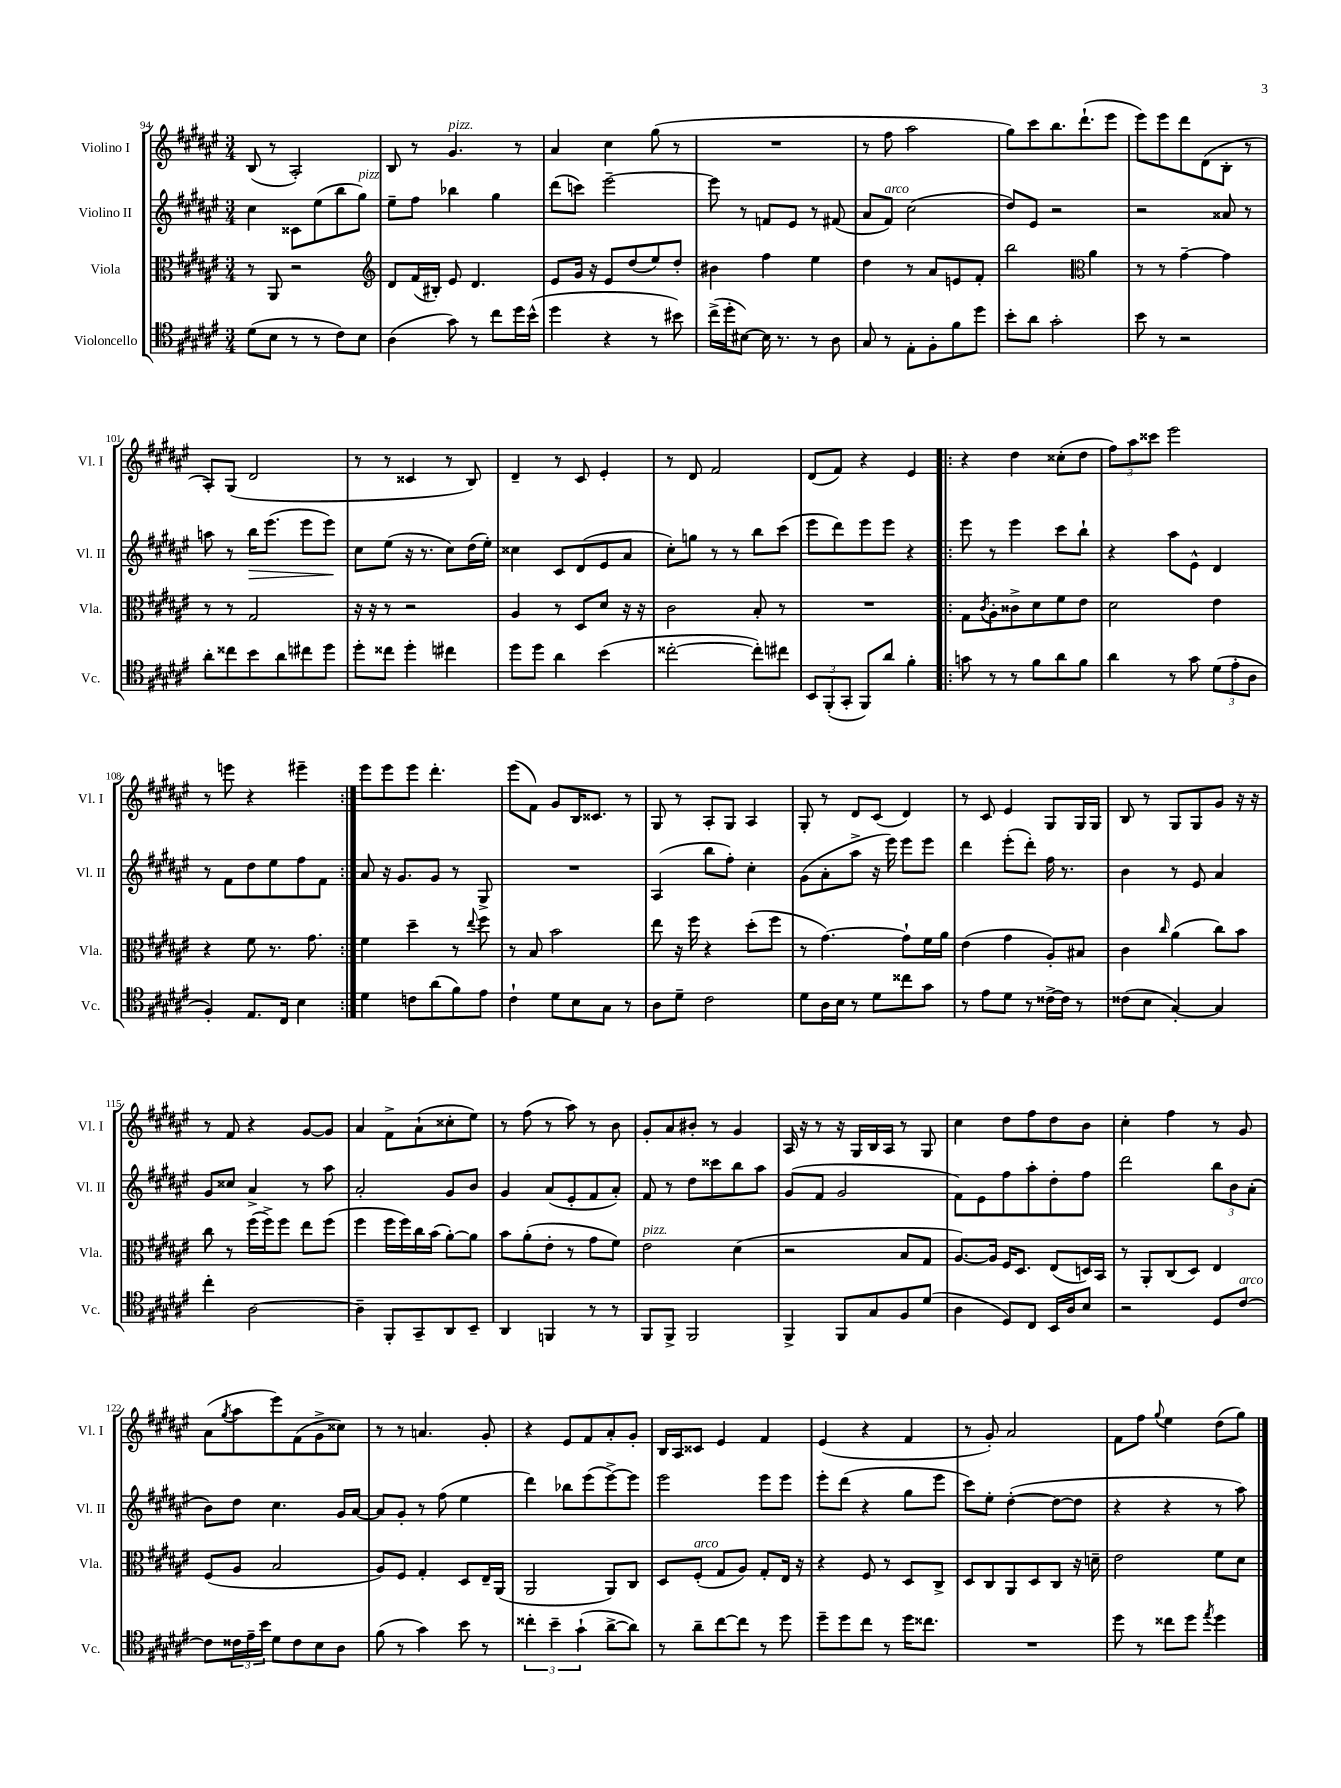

**kern	**kern	**kern	**kern
*staff4	*staff3	*staff2	*staff1
*clefC4	*clefC3	*clefG2	*clefG2
*k[f#c#g#d#a#e#]	*k[f#c#g#d#a#e#]	*k[f#c#g#d#a#e#]	*k[f#c#g#d#a#e#]
*M3/4	*M3/4	*M3/4	*M3/4
(8d#	8r	4cc#	(8B
8B	8AA#	.	8r
8r	2r	8c##	2A#')
8r	.	(8ee#	.
8c#)	.	8bb	.
8B	.	8gg#)	.
=	=	=	=
*	*clefG2	*	*
(4A#	8d#	8ee#~	8B
.	(16f#	8ff#	8r
.	16B#')	.	.
8g#)	8e#	4bb-	4.g#
8r	4.d#	.	.
8cc#	.	4gg#	.
16dd#	.	.	8r
(16b^^	.	.	.
=	=	=	=
4dd#	8e#	(8ddd#	4a#
.	16g#	8ccc)	.
.	16r	.	.
4r	8e#	[2eee#~	4cc#
.	(8dd#	.	.
8r	8ee#)	.	(8gg#
8b#)	8dd#'	.	8r
=	=	=	=
(16cc#^	4b#	8eee#]	2.r
16dd#'	.	.	.
[8B#)	.	8r	.
16B#]	4ff#	8f	.
8.r	.	.	.
.	.	8e#	.
8r	4ee#	8r	.
8A#	.	(8f#	.
=	=	=	=
8G#	4dd#	8a#	8r
8r	.	8f#)	8ff#
8E#'	8r	(2cc#	2aa#
8F#'	8a#	.	.
8f#	8e	.	.
8dd#	8f#'	.	.
=	=	=	=
8b'	2bb	8dd#)	8gg#)
8a#	.	8e#	8ccc#
2g#'	.	2r	8.bb
.	.	.	(8.ddd#`
*	*clefC3	*	*
.	4a#	.	.
.	.	.	8eee#
=	=	=	=
8b	8r	2r	8eee#)
8r	8r	.	8eee#
2r	[4g#~	.	8ddd#
.	.	.	(8d#
.	4g#]	8a##	8B'
.	.	8r	8r
=	=	=	=
8a#'	8r	8aa	8A#')
8cc##	8r	8r	(8G#
8b	2G#	16bb	2d#
.	.	(8.eee#	.
8a#	.	.	.
8cc#	.	8eee#	.
8dd#	.	8eee#)	.
=	=	=	=
8dd#'	16r	8cc#	8r
.	16r	.	.
8cc##	8r	(8ee#	8r
4dd#'	2r	16r	4c##
.	.	8.r	.
4cc#	.	8cc#)	8r
.	.	(16dd#	8B)
.	.	16ee#')	.
=	=	=	=
8dd#	4A#	4cc##	4d#~
8dd#	.	.	.
4a#	8r	8c#	8r
.	8D#	(8d#	8c#
(4b	8d#	8e#	4e#'
.	16r	8a#	.
.	16r	.	.
=	=	=	=
[2cc##'	2c#	8cc#')	8r
.	.	8gg	8d#
.	.	8r	2f#
.	.	8r	.
8cc##'])	8B'	8bb	.
8cc#	8r	(8ccc#	.
=	=	=	=
12BB	2.r	8eee#	(8d#
(12FF#'	.	.	.
.	.	8ddd#)	8f#)
12GG#'	.	.	.
8FF#)	.	8eee#	4r
8a#	.	8eee#	.
4f#'	.	4r	4e#
=!|:	=!|:	=!|:	=!|:
8g	8G#	8eee#	4r
.	8qc#	.	.
8r	8A#'	8r	.
8r	8c##^	4eee#	4dd#
8f#	8d#	.	.
8a#	8f#	8ccc#	(8cc##'
8f#	8e#	8bb`	8dd#
=	=	=	=
4a#	2d#	4r	12ff#)
.	.	.	12aa#
.	.	.	12ccc##
8r	.	8aa#	2eee#
8g#	.	8e#^^	.
(12d#	4e#	4d#	.
12e#'	.	.	.
12A#	.	.	.
=	=	=	=
4F#')	4r	8r	8r
.	.	8f#	8eee
8.E#	8f#	8dd#	4r
.	8.r	8ee#	.
16C#	.	.	.
4B	.	8ff#	4eee#~
.	8.g#	.	.
.	.	8f#	.
=:|!	=:|!	=:|!	=:|!
4d#	4f#	8a#	8eee#
.	.	16r	8eee#
.	.	8.g#	.
8c	4dd#~	.	8eee#
(8a#	.	8g#	4.ddd#'
8f#)	8r	8r	.
.	8qqee#	.	.
8e#	8ff#	8G#^	.
=	=	=	=
4c#`	8r	2.r	(8eee#
.	8B	.	8f#)
8d#	2b	.	8g#
8B	.	.	16B
.	.	.	8.c##
8G#	.	.	.
8r	.	.	8r
=	=	=	=
8A#	8ee#	(4A#	8G#
8d#~	16r	.	8r
.	16ff#	.	.
2c#	4r	8bb	8A#'
.	.	8ff#')	8G#
.	(8dd#'	4cc#'	4A#
.	8ff#	.	.
=	=	=	=
8d#	8r	(8g#	8G#'
16A#	[4.g#)	8a#'	8r
16B	.	.	.
8r	.	8aa#^	8d#
8d#	.	16r	(8c#
.	.	16eee#)	.
8cc##	8g#`]	8eee#	4d#)
8g#	16f#	8eee#	.
.	16a#	.	.
=	=	=	=
8r	(4e#	4ddd#	8r
8e#	.	.	8c#
8d#	4g#	(8eee#'	4e#
8r	.	8ddd#')	.
[16c##^	8A#')	16ff#	8G#
16c##]	.	8.r	.
8r	8B#	.	16G#
.	.	.	16G#
=	=	=	=
(8c##	4c#	4b	8B
8B	.	.	8r
.	16qqcc#	.	.
[4G#')	(4a#	8r	8G#
.	.	8e#	8G#
4G#]	8cc#)	4a#	8g#
.	8b	.	16r
.	.	.	16r
=	=	=	=
4cc#'	8cc#	8g#	8r
.	8r	8cc##	8f#
[2A#	(16ff#	4a#^	4r
.	16ff#^)	.	.
.	8ff#	.	.
.	8ee#	8r	[8g#
.	(8ff#	8aa#	8g#]
=	=	=	=
4A#~]	4ff#	2a#'	4a#
8FF#'	16ff#	.	8f#^
.	16ff#)	.	.
8GG#~	16cc#	.	(8a#`
.	(16b	.	.
8AA#	[8a#')	8g#	8cc##'
8BB~	8a#]	8b	8ee#)
=	=	=	=
4AA#	8b	4g#	8r
.	(8a#'	.	(8ff#
4FF	8e#'	(8a#	8r
.	8r	8e#'	8aa#)
8r	8g#	8f#	8r
8r	8f#)	8a#')	8b
=	=	=	=
8FF#	2e#	8f#	8g#'
8FF#^	.	8r	8a#
2FF#	.	8dd#	8b#'
.	.	8ccc##	8r
.	(4d#	8bb	4g#
.	.	8aa#	.
=	=	=	=
4FF#^	2r	(8g#	16A#
.	.	.	16r
.	.	8f#	8r
8FF#	.	2g#	16r
.	.	.	16G#
8G#	.	.	16B
.	.	.	16A#
8F#	8B	.	8r
(8d#	8G#	.	8G#
=	=	=	=
4A#	[8.A#)	8f#)	4cc#
.	.	8e#	.
.	16A#]	.	.
8D#)	16F#	8ff#	8dd#
.	8.D#	.	.
8C#	.	8aa#'	8ff#
16BB	(8E#	8dd#'	8dd#
16A#	.	.	.
8B	16D)	8ff#	8b
.	16BB	.	.
=	=	=	=
2r	8r	2ddd#	4cc#'
.	8AA#'	.	.
.	(8C#	.	4ff#
.	8D#)	.	.
8D#	4E#	12bb	8r
.	.	12b	.
[8c#	.	.	8g#
.	.	(12a#'	.
=	=	=	=
8c#]	(8F#	8b)	(8a#
.	.	.	8qgg#
24c##	8A#	8dd#	8aa#
24e#~	.	.	.
24b	.	.	.
8d#	2B	4.cc#	8eee#)
8c##	.	.	(8f#
8B	.	.	8g#^
8A#	.	16g#	8cc##)
.	.	[16a#	.
=	=	=	=
(8f#	8A#)	8a#]	8r
8r	8F#	8g#'	8r
4g#)	4G#'	8r	4.a
.	.	(8ff#	.
8b	8D#	4ee#	.
8r	16E#~	.	8g#'
.	(16AA#	.	.
=	=	=	=
6cc##'	2AA#	4ddd#)	4r
6b~	.	.	.
.	.	8bb-	8e#
(6g#`	.	.	.
.	.	(8eee#	8f#
[8a#^	8AA#)	[8eee#^)	8a#'
8a#])	8C#	8eee#]	8g#'
=	=	=	=
8r	8D#	2eee#	16B
.	.	.	16A#
8a#~	(8F#'	.	8c##
[8cc#	8G#	.	4e#
8cc#]	8A#)	.	.
8r	8G#'	8eee#	4f#
8dd#	16E#	8eee#	.
.	16r	.	.
=	=	=	=
8dd#~	4r	8eee#'	(4e#
8dd#	.	(8ddd#	.
8cc#	8F#	4r	4r
8r	8r	.	.
16dd#	8D#	8gg#	4f#
8.cc##	.	.	.
.	8C#^	8eee#	.
=	=	=	=
2.r	8D#	8ccc#)	8r
.	8C#	8ee#'	8g#')
.	8AA#	([4dd#'	2a#
.	8D#	.	.
.	8C#	8dd#_	.
.	16r	8dd#]	.
.	16d~	.	.
=	=	=	=
8dd#	2e#	4r	8f#
8r	.	.	8ff#
.	.	.	8qqgg#
8cc##	.	4r	4ee#
8dd#	.	.	.
8qee#	.	.	.
4dd#	8f#	8r	(8dd#
.	8d#	8aa#)	8gg#)
==	==	==	==
*-	*-	*-	*-
